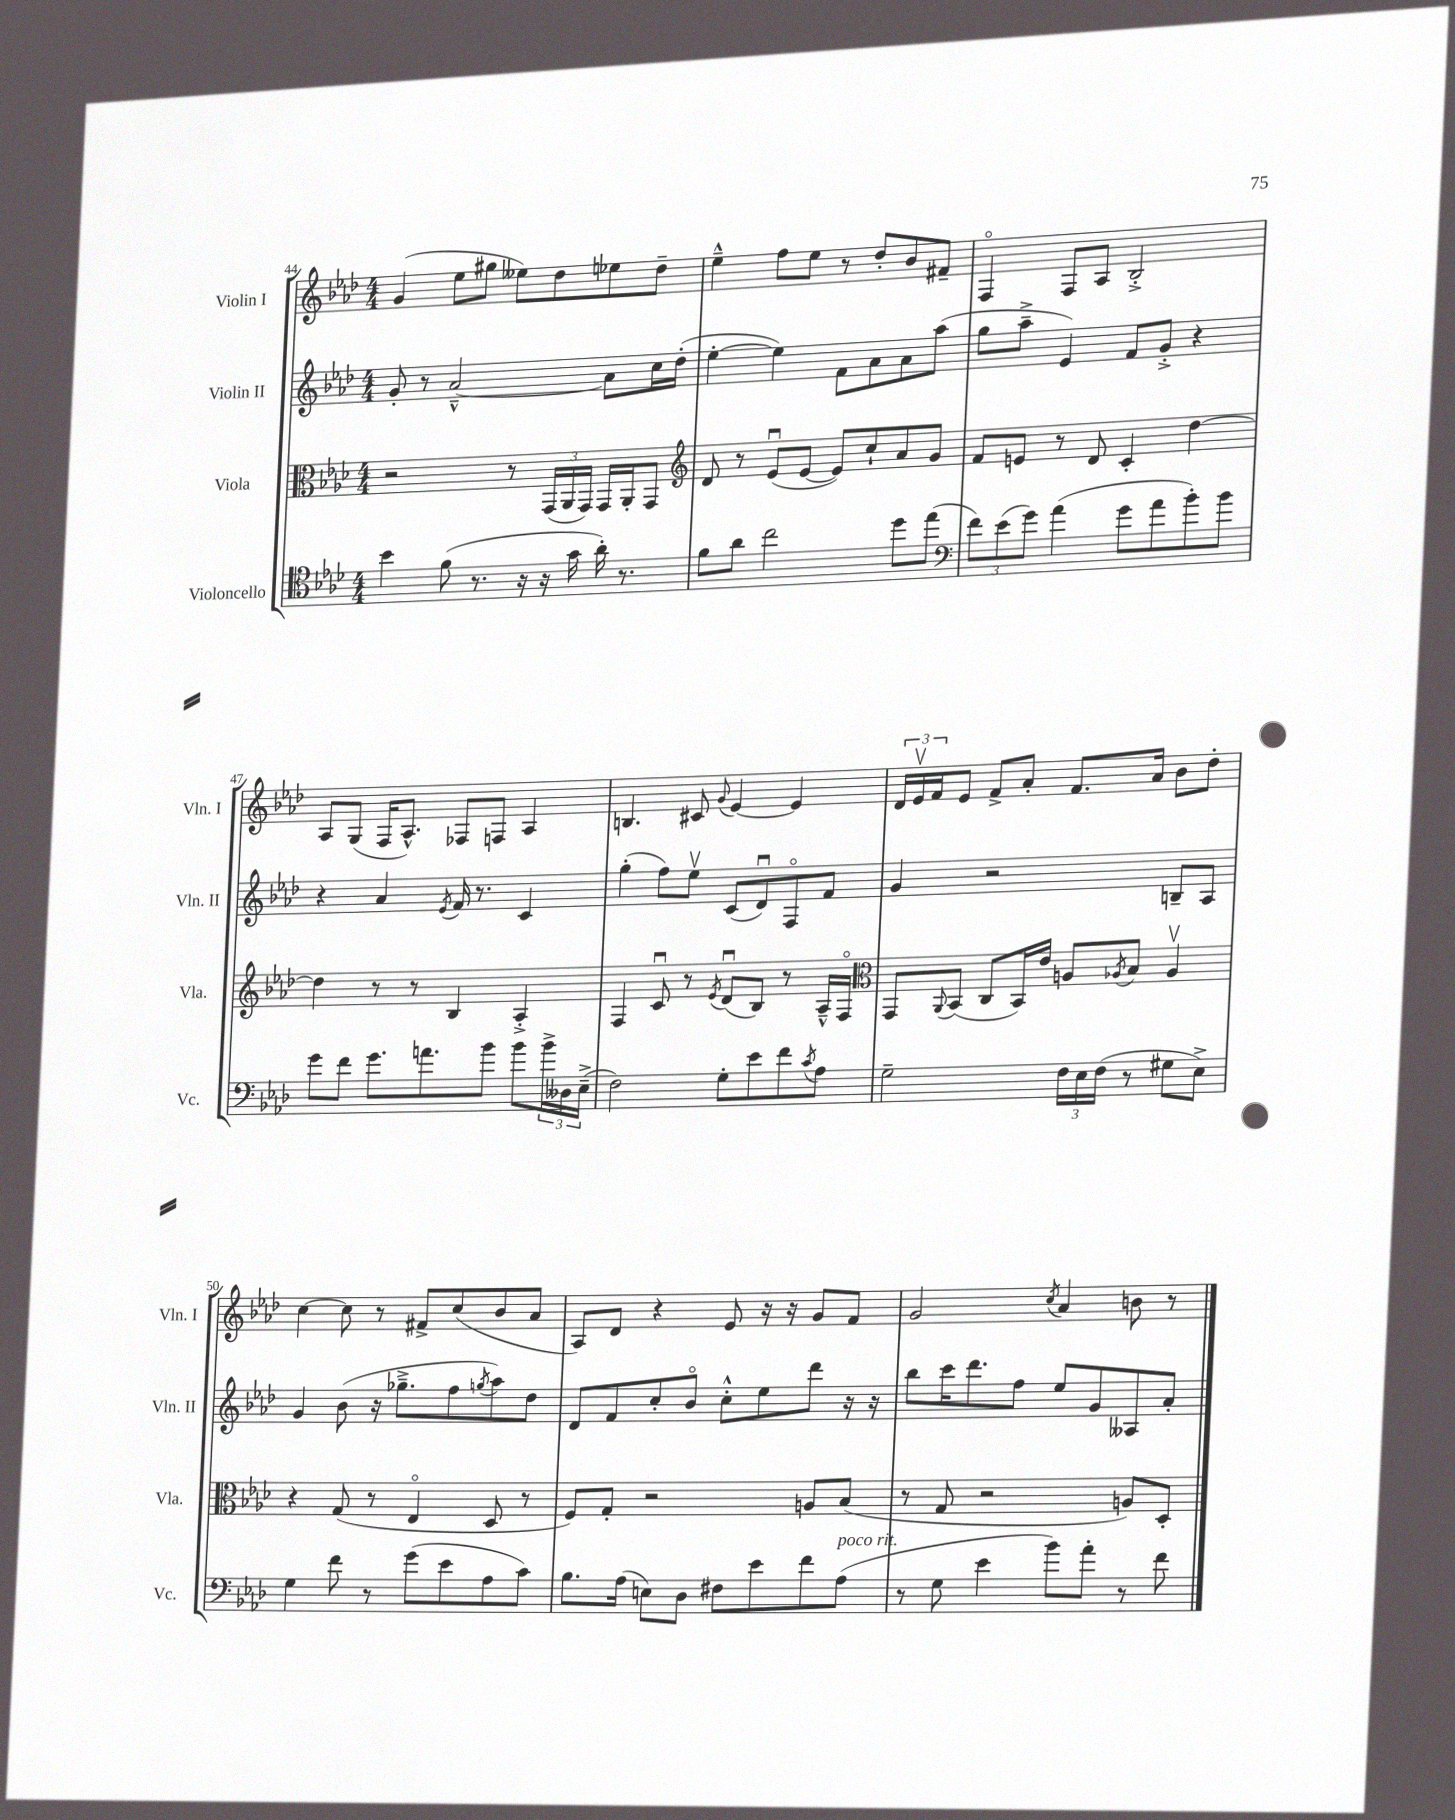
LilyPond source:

<<
\new StaffGroup <<
\new Staff = "s0" \with { instrumentName = "Violin I" shortInstrumentName = "Vln. I" } {
    \clef treble \key aes \major \numericTimeSignature \time 4/4
    g'4( ees''8 gis''8 eeses''8) des''8 ees''8 des''8-- |
    ees''4---^ f''8 ees''8 r8 des''8-. bes'8 fis'8-- |
    f4\flageolet f8 aes8 bes2-.-> |
    aes8 g8( f16 aes8.-^) fes8 f8 aes4 |
    b4. cis'8 \appoggiatura { g'8 } ees'4~ ees'4 |
    \tuplet 3/2 { des'16 ees'16\upbow f'16 } ees'8 f'8-> aes'8-. f'8. aes'16 bes'8 des''8-. |
    c''4~ c''8 r8 fis'8-> c''8( bes'8 aes'8 |
    aes8) des'8 r4 ees'8 r16 r16 g'8 f'8 |
    g'2 \acciaccatura { c''8 } aes'4 b'8 r8 \bar "|." |
}
\new Staff = "s1" \with { instrumentName = "Violin II" shortInstrumentName = "Vln. II" } {
    \clef treble \key aes \major \numericTimeSignature \time 4/4
    g'8-. r8 aes'2~---^ aes'8 c''16 des''16-.( |
    ees''4~-. ees''4) f'8 aes'8 aes'8 aes''8( |
    g''8 aes''8---> ees'4) f'8 g'8-.-> r4 |
    r4 aes'4 \acciaccatura { ees'8 } f'16 r8. c'4 |
    g''4-.( f''8) ees''8\upbow c'8( des'8\downbow) f8\flageolet f'8 |
    g'4 r2 b8-- aes8 |
    g'4 bes'8( r16 ges''8.---> f''8 \acciaccatura { g''8 } aes''8) des''8 |
    des'8 f'8 c''8-. bes'8\flageolet c''8-.-^ ees''8 des'''8 r16 r16 |
    bes''8 c'''16 des'''8. f''8 ees''8 g'8 aeses8 aes'8-. \bar "|." |
}
\new Staff = "s2" \with { instrumentName = "Viola" shortInstrumentName = "Vla." } {
    \clef alto \key aes \major \numericTimeSignature \time 4/4
    r2 r8 \tuplet 3/2 { g,16( aes,16 g,16) } g,16 aes,16-. g,8 |
    \clef treble des'8 r8 ees'8\downbow( ees'8~ ees'8) c''8-! aes'8 g'8 |
    f'8 e'8 r8 des'8 c'4-. des''4~ |
    des''4 r8 r8 bes4 aes4-.-> |
    f4 c'8\downbow r8 \acciaccatura { ees'8 } des'8\downbow( bes8) r8 aes16---^ f16\flageolet |
    \clef alto g,8 \appoggiatura { aes,8 } bes,8( c8 bes,16) ees'16 a8 \acciaccatura { aes8 } bes8 aes4\upbow |
    r4 g8( r8 ees4\flageolet des8 r8 |
    f8) g8-. r2 a8 bes8( |
    r8 g8 r2 a8) des8-. \bar "|." |
}
\new Staff = "s3" \with { instrumentName = "Violoncello" shortInstrumentName = "Vc." } {
    \clef tenor \key aes \major \numericTimeSignature \time 4/4
    bes'4 f'8( r8. r16 r16 g'16 aes'16-.) r8. |
    f'8 aes'8 c''2 des''8 ees''8( |
    \clef bass \tuplet 3/2 { f'8) ees'8( g'8) } aes'4( g'8 aes'8 bes'8-.) bes'8 |
    g'8 f'8 g'8. a'8. bes'8 bes'8 \tuplet 3/2 { bes'16-> deses16 ees16--->( } |
    f2) g8-. ees'8 f'8 \acciaccatura { c'8 } aes8 |
    g2-- \tuplet 3/2 { f16 ees16 f16( } r8 gis8 ees8->) |
    g4 f'8 r8 g'8( ees'8 aes8 c'8) |
    bes8. aes16( e8) des8 fis8 ees'8 f'8 aes8^\markup { \italic "poco rit." }( |
    r8 g8 ees'4 bes'8) aes'8-. r8 f'8 \bar "|." |
}
>>
>>
\layout { \context { \Score currentBarNumber = #44 } }
